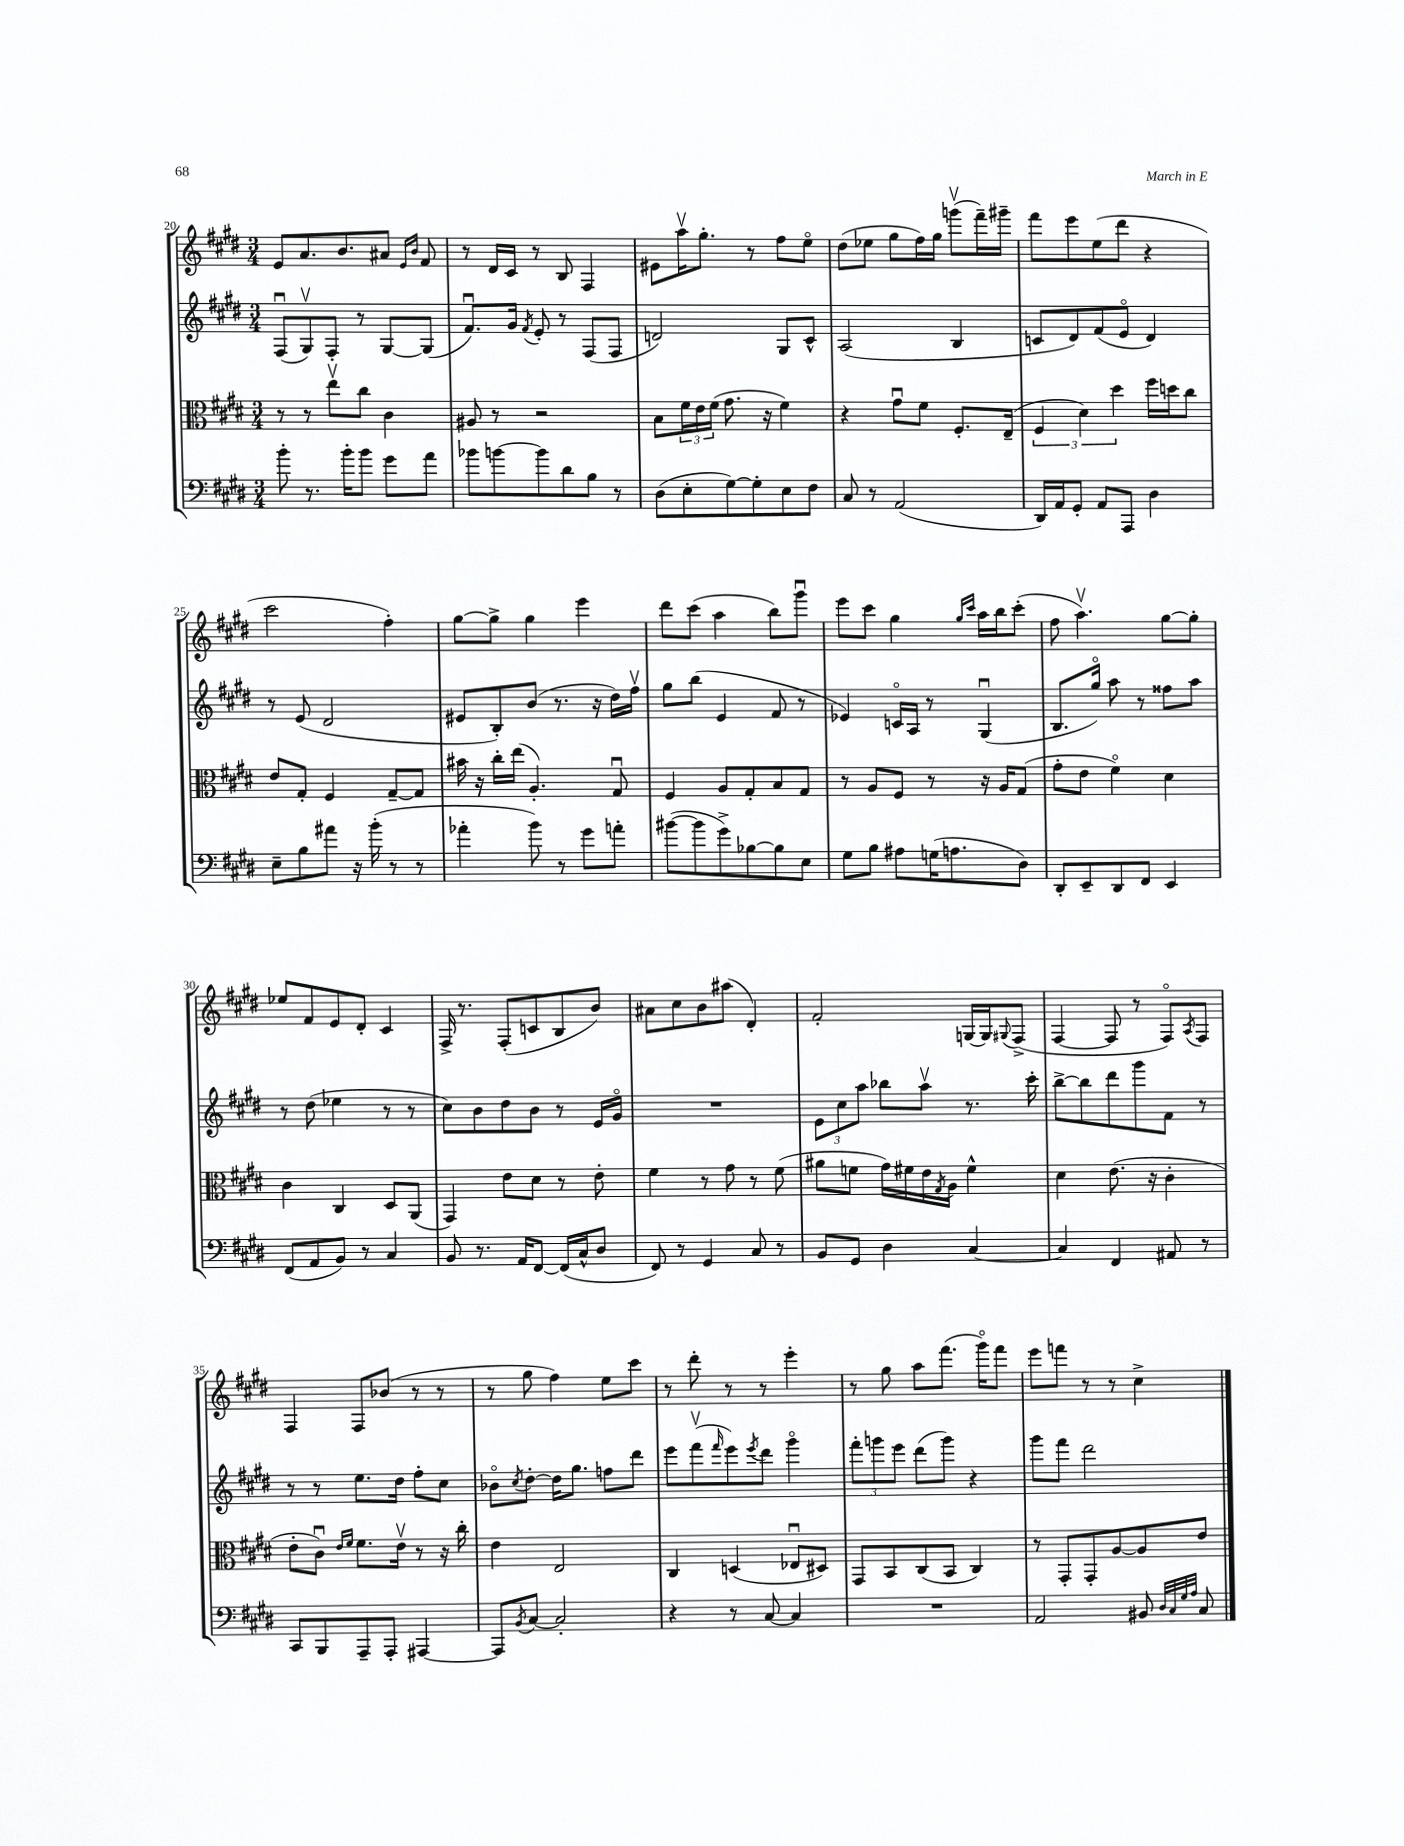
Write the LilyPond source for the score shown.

<<
\new StaffGroup <<
\new Staff = "s0" {
    \clef treble \key e \major \numericTimeSignature \time 3/4
    e'8 a'8. b'8. ais'8 \grace { e'16 b'16 } fis'8 |
    r8 dis'16 cis'16 r8 b8 fis4 |
    eis'8 a''16\upbow gis''8.-. r8 fis''8 e''8\flageolet |
    dis''8( ees''8 gis''8 fis''16) gis''16 g'''8\upbow( fis'''16--) gis'''16-- |
    fis'''8 e'''8 e''8( dis'''8 r4 |
    cis'''2 fis''4-.) |
    gis''8~ gis''8-> gis''4 e'''4 |
    dis'''8 cis'''8( a''4 b''8) gis'''8\downbow |
    e'''8 cis'''8 gis''4 \grace { gis''16 cis'''16 } a''16 b''16 cis'''8-.( |
    fis''8 a''4.\upbow) gis''8~ gis''8-. |
    ees''8 fis'8 e'8 dis'8-. cis'4 |
    fis16-> r8. fis8-.( c'8 b8 b'8) |
    ais'8 cis''8 b'8 ais''8( dis'4-.) |
    fis'2-. g16~ g16 \appoggiatura { gis8 } fis8->( |
    fis4~ fis8 r8 fis8\flageolet) \acciaccatura { a8 } fis8 |
    fis4 fis8 bes'8( r8 r8 |
    r8 gis''8 fis''4) e''8 cis'''8 |
    r8 dis'''8-. r8 r8 e'''4-. |
    r8 gis''8 a''8 fis'''8.( gis'''16\flageolet) fis'''8 |
    e'''8 f'''8 r8 r8 cis''4-> \bar "|." |
}
\new Staff = "s1" {
    \clef treble \key e \major \numericTimeSignature \time 3/4
    fis8\downbow( gis8\upbow) fis8-. r8 gis8~ gis8( |
    fis'8.\downbow) gis'16 \acciaccatura { fis'8 } e'8-. r8 fis8( fis8 |
    d'2) gis8 cis'8-^ |
    a2( b4 |
    c'8 dis'8) fis'8( e'8\flageolet dis'4) |
    r8 e'8( dis'2 |
    eis'8 b8-.) b'8( r8. r16 dis''16) fis''16\upbow |
    gis''8 b''8( e'4 fis'8 r8 |
    ees'4) c'16\flageolet a16 r8 gis4\downbow( |
    b8. gis''16\flageolet) a''8 r8 fisis''8 a''8 |
    r8 dis''8( ees''4 r8 r8 |
    cis''8) b'8 dis''8 b'8 r8 e'16 gis'16\flageolet |
    R2. |
    \tuplet 3/2 { e'8 cis''8 a''8 } bes''8 a''8\upbow r8. cis'''16-. |
    b''8~-> b''8 dis'''8 gis'''8 fis'8 r8 |
    r8 r8 e''8. dis''16 fis''8-. cis''8 |
    bes'8\flageolet \acciaccatura { cis''8 } dis''8~-. dis''16 gis''8. f''8 dis'''8 |
    e'''8 fis'''8\upbow( \grace { fis'''16 } e'''8) \acciaccatura { e'''8 } dis'''8 gis'''4\flageolet |
    \tuplet 3/2 { fis'''8-. g'''8 e'''8 } dis'''8( g'''8) r4 |
    gis'''8 fis'''8 dis'''2 \bar "|." |
}
\new Staff = "s2" {
    \clef alto \key e \major \numericTimeSignature \time 3/4
    r8 r8 e''8\upbow cis''8 cis'4 |
    ais8 r8 r2 |
    b8 \tuplet 3/2 { fis'16 e'16 fis'16( } gis'8. r16 fis'4) |
    r4 gis'8\downbow fis'8 fis8.-. e16--( |
    \tuplet 3/2 { fis4 dis'4) dis''4 } fis''16 d''16 cis''8 |
    e'8 gis8-. fis4 gis8~-- gis8 |
    bis'16 r16 cis''16-. e''16( a4.-.) gis8\downbow |
    fis4 a8 gis8-. b8 gis8 |
    r8 a8 fis8 r8 r16 a16 gis8( |
    gis'8-. e'8 fis'4\flageolet) dis'4 |
    cis'4 cis4 dis8 a,8( |
    gis,4) e'8 dis'8 r8 e'8-. |
    fis'4 r8 gis'8 r8 fis'8( |
    ais'8 f'8 gis'16) fis'16 e'16 \acciaccatura { gis8 } a16 fis'4-^ |
    dis'4 e'8.( r16 cis'4-. |
    e'8-. cis'8\downbow) \grace { e'16 fis'16 } fis'8. e'16\upbow r8 r16 cis''16-. |
    e'4 e2 |
    cis4 d4( ees8\downbow dis8) |
    gis,8 b,8 cis8( b,8 cis4) |
    r8 gis,8-. gis,8-. a8~ a8 e'8 \bar "|." |
}
\new Staff = "s3" {
    \clef bass \key e \major \numericTimeSignature \time 3/4
    b'8-. r8. b'16-. b'8 gis'8 a'8 |
    bes'8 b'8~ b'8 dis'8 b8 r8 |
    dis8( e8-. gis8~) gis8-. e8 fis8 |
    cis8 r8 a,2( |
    dis,16) a,16 gis,8-. a,8 a,,8 dis4 |
    e8-- b8 ais'8 r16 b'16-.( r8 r8 |
    aes'4-. b'8) r8 gis'8 a'8-. |
    bis'8~( bis'8 gis'8->) bes8~ bes8 e8 |
    gis8 b8 ais8 g16( a8. dis8) |
    dis,8-. e,8-- dis,8 fis,8 e,4 |
    fis,8( a,8 b,8) r8 cis4 |
    b,8 r8. a,16 fis,8~ fis,16( cis16-^ dis8 |
    fis,8) r8 gis,4 cis8 r8 |
    b,8 gis,8 dis4 cis4~ |
    cis4 fis,4 ais,8 r8 |
    cis,8 b,,8 a,,8-- a,,8-. ais,,4~ |
    ais,,8 \acciaccatura { b,8 } cis8~ cis2-. |
    r4 r8 cis8~ cis4 |
    R2. |
    a,2 bis,8 \grace { dis32 cis32 gis32 a32 } cis8 \bar "|." |
}
>>
>>
\layout { \context { \Score currentBarNumber = #20 } }
